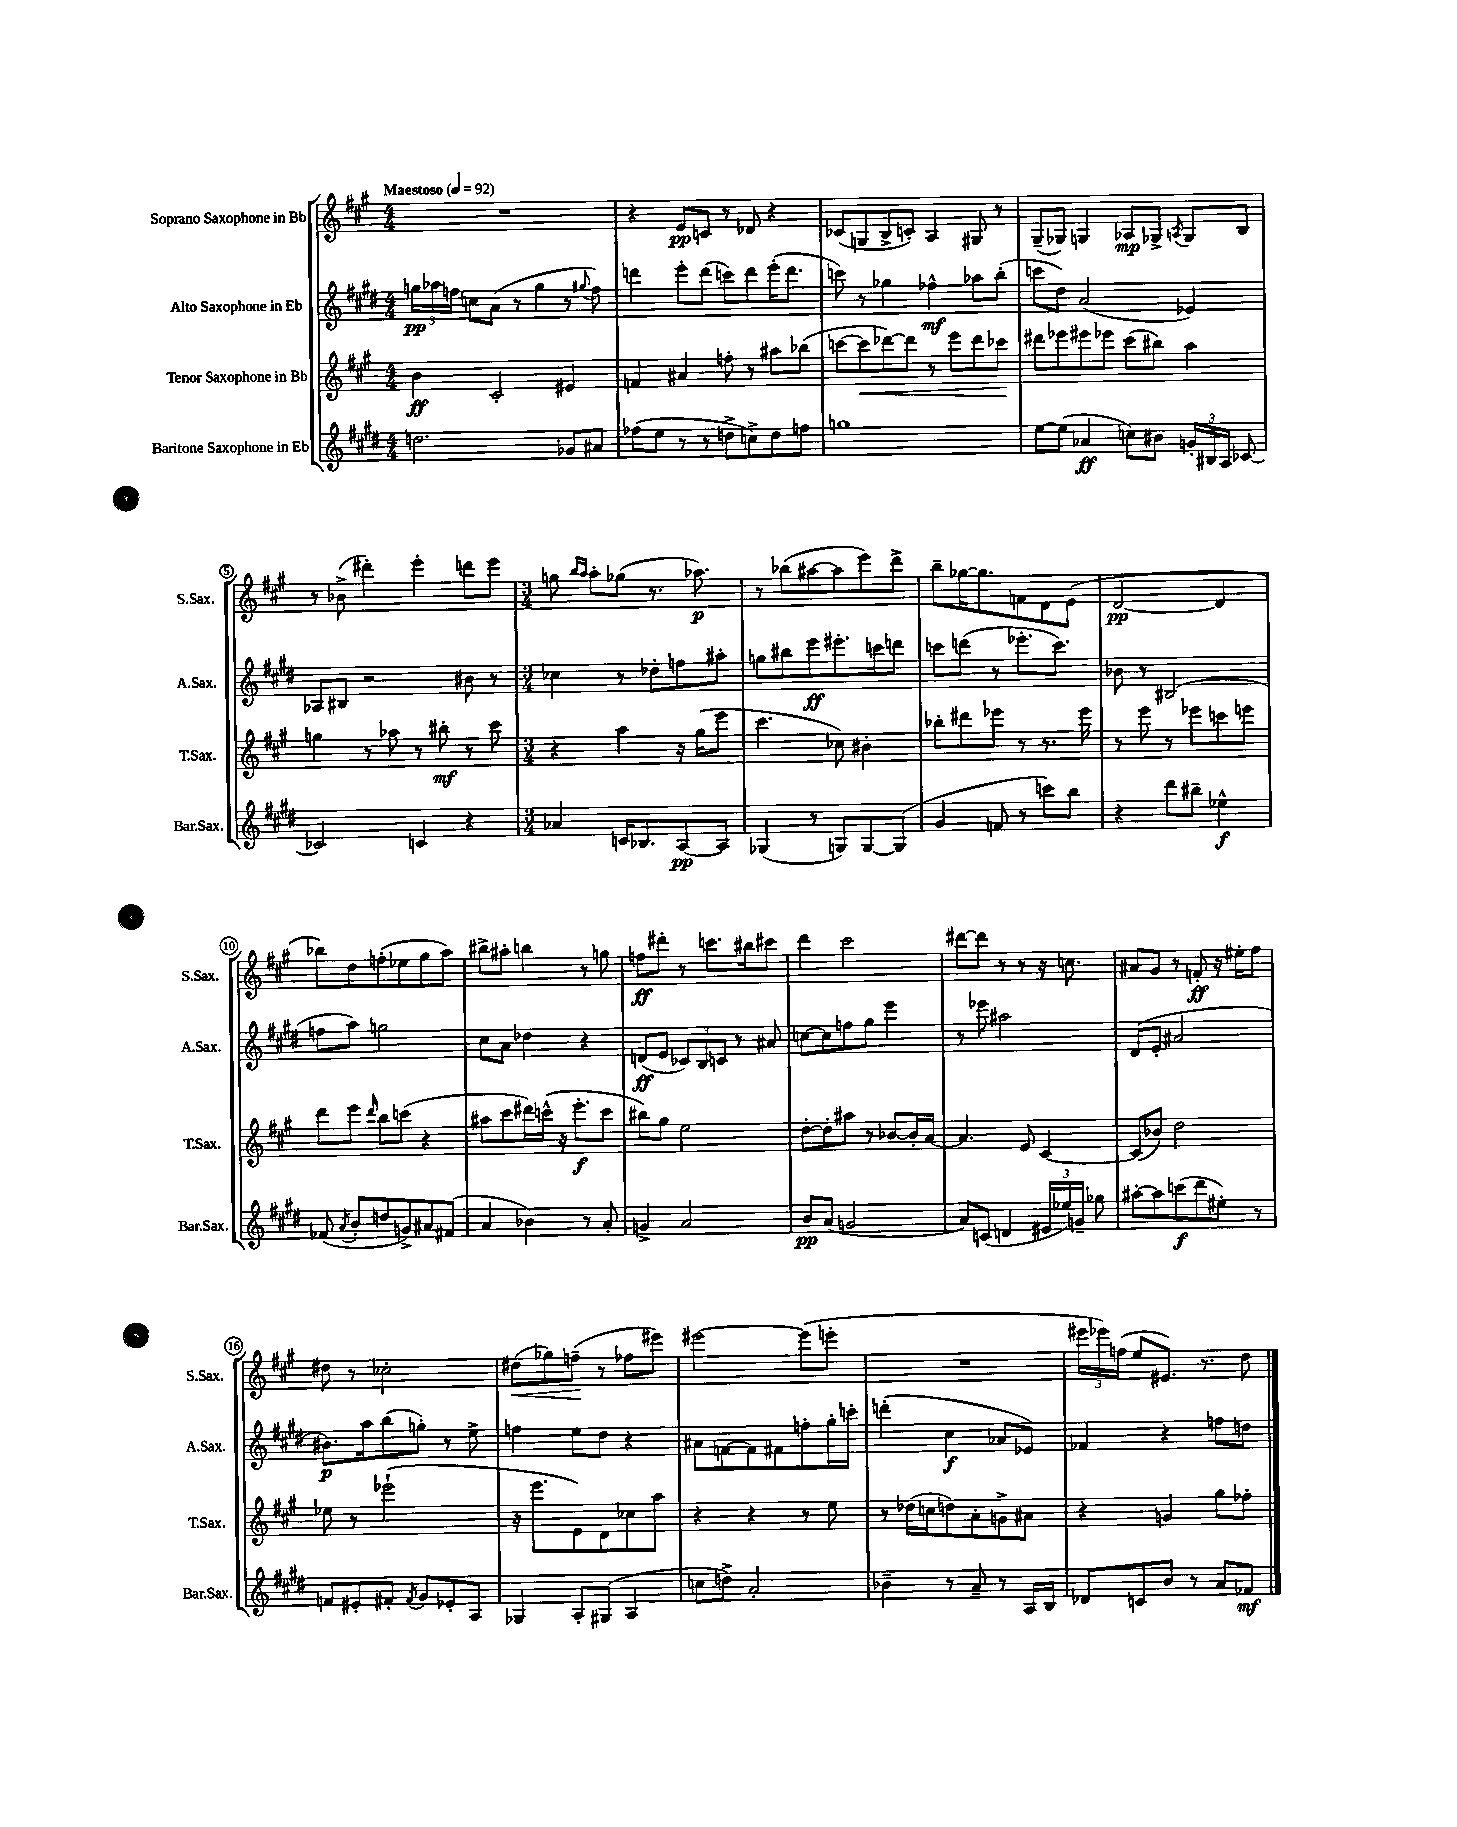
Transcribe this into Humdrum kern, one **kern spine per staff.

**kern	**kern	**kern	**kern
*staff4	*staff3	*staff2	*staff1
*clefG2	*clefG2	*clefG2	*clefG2
*k[f#c#g#d#]	*k[f#c#g#]	*k[f#c#g#d#]	*k[f#c#g#]
*M4/4	*M4/4	*M4/4	*M4/4
*MM92	*MM92	*MM92	*MM92
2.dd	4b	24gg	1r
.	.	24aa-	.
.	.	24ff	.
.	.	8cc	.
.	2c#'	(8a	.
.	.	8r	.
.	.	4gg	.
8g-	4e#	8r	.
.	.	8qqgg#	.
8a#	.	8ff)	.
=	=	=	=
(8ff-	4f	4ddd	4r
8ee	.	.	.
8r	4a#	8eee'	8e
8r	.	(8ddd	8c
8dd^	8ff'	8ccc)	8r
8cc^)	8r	8ddd	8d-
8dd	8aa#	(16eee'	4r
.	.	8.ddd	.
8ff	(8bb-	.	.
=	=	=	=
1gg	[8ccc	8ccc)	(8c-
.	8ccc]	8r	8G
.	[8ddd-)	4gg-	8B^
.	8ddd-]	.	8c')
.	8r	4ff-^^	4A
.	8eee	.	.
.	8ddd-	8aa-	8G#
.	8ccc-	(8bb'	8r
=	=	=	=
[8ee	8ddd#	8ccc	(8G#~
(8ee]	8eee-	8dd#)	8G-)
4a-	8eee#	(2a	4G
.	8eee-	.	.
8cc)	(8ccc#	.	8A-
8b#	8bb#)	.	8G-^
.	.	.	8qA
24g'	4aa	4e-)	8G-
24B#	.	.	.
24A	.	.	.
[8c-	.	.	8B
=	=	=	=
2c-]	4gg	8A-	8r
.	.	8B#	(8b-^
.	8r	2r	4ddd#')
.	8aa-	.	.
4c	8r	.	4eee'
.	8bb#'	.	.
4r	8r	8b#	8ddd
.	8ccc#	8r	8eee
=	=	=	=
*M3/4	*M3/4	*M3/4	*M3/4
4a-	4r	4cc-	8gg
.	.	.	16qqbb
.	.	.	16qqaa
.	.	.	8aa'
16c	4aa	8r	(8gg-
8.B-	.	.	.
.	.	8dd-'	8.r
[8A	16r	8ff	.
.	(16gg#	.	8.aa-)
8A]	8eee	8aa#'	.
=	=	=	=
(4G-	4.ccc#	8gg	8r
.	.	8bb#	(8bb-
8r	.	8eee	[8aa#
8G)	8cc-)	8.eee#'	8aa#]
[8G	4b#'	.	8eee)
.	.	16ccc	.
(8G]	.	8ddd	8ddd^
=	=	=	=
4g#	8bb-'	8ccc	8bb~
.	8ddd#	(8ddd	[16gg-
.	.	.	8.gg-]
8f	8eee-	8r	.
8r	8r	8.eee-'	8f
8ccc)	8.r	.	8d
.	.	8.ccc)	.
8bb	.	.	(8e
.	16eee-	.	.
=	=	=	=
4r	8r	8b-	[2d
.	8eee	8r	.
8ddd#	8r	(2B#	.
8bb#~	8eee-	.	.
4ee-^^	8ccc	.	4d]
.	8eee	.	.
=	=	=	=
(8f-	8ddd	8ff	8bb-)
8qa	.	.	.
8b'	8eee	8aa)	8dd
.	16qqddd	.	.
8dd	8bb	2gg	(8ff'
8g^)	(8ccc	.	8ee-
8a#	4r	.	8gg#
(8f#	.	.	8aa)
=	=	=	=
4a	8aa#	8cc#	8bb#^
.	8ccc#	8a	8aa#'
4b-)	16ddd#)	4dd-	4bb
.	(16ccc^^	.	.
.	16r	.	.
.	8.eee'	.	.
8r	.	4r	8r
8a'	8ccc	.	8gg
=	=	=	=
4g^	8bb#)	(8d	8ff
.	8gg#	8e	8ddd#'
2a	2ee	12c-)	8r
.	.	12B	.
.	.	.	8.ccc
.	.	12c	.
.	.	8r	.
.	.	.	16bb#
.	.	8a#	8ccc#
=	=	=	=
8b	[8dd'	[8cc	4ddd
(8a	8dd']	8cc]	.
2g	8aa#	8ff	2ccc#
.	8r	8gg#	.
.	[8b-	4eee	.
.	16b-']	.	.
.	[16a	.	.
=	=	=	=
8a)	4.a]	8r	[8ddd#
(8c	.	8eee-	8ddd#]
4d	.	2aa#	8r
.	8e	.	8r
24e#	[4c#	.	16r
24ee-)	.	.	.
.	.	.	8.cc
24g~	.	.	.
8gg-	.	.	.
=	=	=	=
[8aa#'	(8c#]	(8d#	8a#
8aa#]	8b-)	8e'	8g#
(8ccc	2dd	2a#	8r
8ddd#	.	.	8f'
8ee#')	.	.	16r
.	.	.	16ee#'
8r	.	.	8ff#
=	=	=	=
8f	8ee-	8.b#)	8dd#
8e#'	8r	.	8r
.	.	16aa	.
8f#'	(2eee-`	(8bb	2cc-'
8qf#	.	.	.
8g#	.	8gg')	.
8e-'	.	8r	.
8A	.	8ee^	.
=	=	=	=
4G-	16r	4ff	(8dd#
.	8.eee	.	.
.	.	.	8gg-)
8A'	8e)	8ee	(8ff~
(8G#	8d	8dd#	8r
4A	8cc-	4r	8ff-
.	8aa	.	8eee#)
=	=	=	=
8cc	4r	8a#	[2eee#
8dd^)	.	[8f	.
2a'	4r	8f]	.
.	.	8f#	.
.	8r	8ff'	(8eee#]
.	8ee	16gg#'	8eee'
.	.	16ccc'	.
=	=	=	=
4b-~	8r	(4ddd'	2.r
.	(16dd-	.	.
.	16cc	.	.
8r	8dd)	4cc#	.
8a~	8a'	.	.
8r	8g^	8a-	.
16A	8a#	8e-)	.
16B	.	.	.
=	=	=	=
8d-	4r	4f-	24eee#
.	.	.	24eee-)
.	.	.	(24ff
8c	.	.	8ee
8b	4g	4r	8.e#)
8r	.	.	.
.	.	.	8.r
8a	8gg#	8ff	.
8f-	8ff-'	8dd	8dd
==	==	==	==
*-	*-	*-	*-
